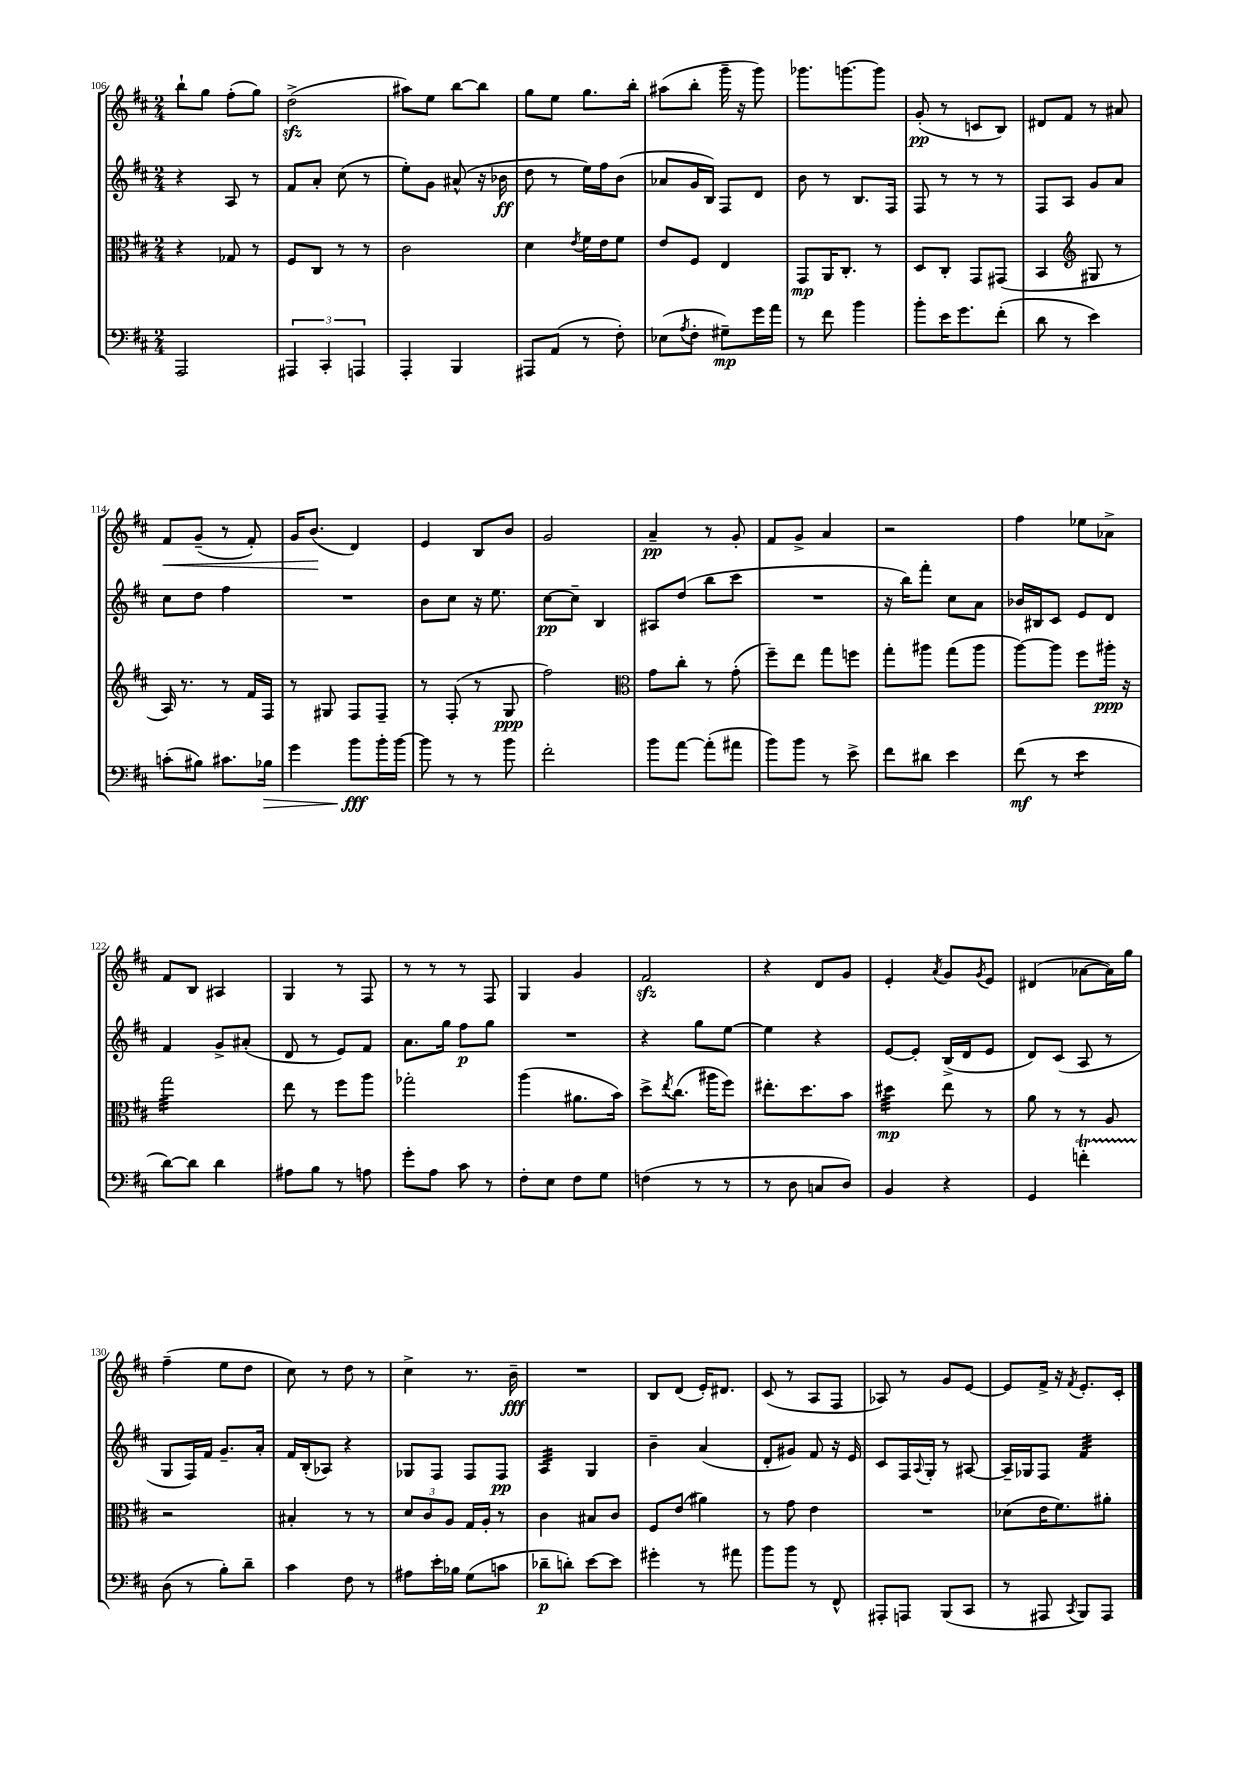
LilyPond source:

<<
\new StaffGroup <<
\new Staff = "s0" {
    \clef treble \key d \major \numericTimeSignature \time 2/4
    b''8-! g''8 fis''8-.( g''8) |
    d''2->\sfz( |
    ais''8) e''8 b''8~ b''8 |
    g''8 e''8 g''8. b''16-. |
    ais''8( b''8-. g'''16-- r16 g'''8) |
    ges'''8. g'''8.~ g'''8 |
    g'8-.\pp( r8 c'8 b8) |
    dis'8 fis'8 r8 ais'8 |
    fis'8\< g'8--( r8 fis'8-.) |
    g'16 b'8.\!( d'4) |
    e'4 b8 b'8 |
    g'2 |
    a'4--\pp r8 g'8-. |
    fis'8 g'8-> a'4 |
    r2 |
    fis''4 ees''8 aes'8-> |
    fis'8 b8 ais4 |
    g4 r8 fis8 |
    r8 r8 r8 fis8 |
    g4 g'4 |
    fis'2\sfz |
    r4 d'8 g'8 |
    e'4-. \acciaccatura { a'8 } g'8 \acciaccatura { g'8 } e'8 |
    dis'4( aes'8~ aes'16) g''16 |
    fis''4--( e''8 d''8 |
    cis''8) r8 d''8 r8 |
    cis''4-> r8. b'16--\fff |
    R2 |
    b8 d'8( e'16-.) dis'8. |
    cis'8( r8 a8 fis8 |
    aes8) r8 g'8 e'8~ |
    e'8 fis'16-> r16 \acciaccatura { fis'8 } e'8.-. cis'16-. \bar "|." |
}
\new Staff = "s1" {
    \clef treble \key d \major \numericTimeSignature \time 2/4
    r4 a8 r8 |
    fis'8 a'8-. cis''8( r8 |
    e''8-.) g'8 ais'8-^( r16 bes'16\ff |
    d''8 r8 e''16) fis''16 b'8( |
    aes'8 g'16 b16) fis8 d'8 |
    b'8 r8 b8. fis16 |
    fis8 r8 r8 r8 |
    fis8 a8 g'8 a'8 |
    cis''8 d''8 fis''4 |
    R2 |
    b'8 cis''8 r16 e''8. |
    cis''8~\pp cis''8-- b4 |
    ais8 d''8( b''8 cis'''8 |
    R2 |
    r16 b''16) fis'''8-. cis''8 a'8 |
    bes'16 bis16 cis'8 e'8 d'8 |
    fis'4 g'8-> ais'8-.( |
    d'8 r8 e'8) fis'8 |
    a'8. g''16 fis''8\p g''8 |
    R2 |
    r4 g''8 e''8~ |
    e''4 r4 |
    e'8~ e'8-. b16->( d'16 e'8 |
    d'8) cis'8( a8 r8 |
    g8 fis16) fis'16 g'8.-- a'16-. |
    fis'16 b16-.( aes8) r4 |
    ges8 fis8 fis8 fis8\pp |
    a4:32 g4 |
    b'4-- a'4( |
    d'8-. gis'8) fis'8 r16 e'16 |
    cis'8 fis16 \appoggiatura { a8 } g16-. r8 ais8~ |
    ais16-- ges16 fis8 fis'4:32 \bar "|." |
}
\new Staff = "s2" {
    \clef alto \key d \major \numericTimeSignature \time 2/4
    r4 ges8 r8 |
    fis8 cis8 r8 r8 |
    cis'2 |
    d'4 \acciaccatura { e'8 } fis'16 e'16 fis'8 |
    e'8 fis8 e4 |
    g,8\mp a,16 cis8.-. r8 |
    d8 cis8-. g,8 gis,8( |
    b,4 \clef treble gis8 r8 |
    a16) r8. r8 fis'16 fis16 |
    r8 gis8 fis8 fis8-- |
    r8 fis8-.( r8 g8\ppp |
    fis''2) |
    \clef alto g'8 cis''8-. r8 g'8-.( |
    fis''8--) e''8 g''8 f''8 |
    g''8-. ais''8 g''8( ais''8 |
    a''8~) a''8 fis''8 ais''16-.\ppp r16 |
    g''2:32 |
    e''8 r8 fis''8 a''8 |
    ges''2-. |
    a''4( ais'8. b'16) |
    d''8-> \acciaccatura { e''8 } cis''8.( ais''16 fis''8) |
    eis''8.-. d''8. b'8 |
    dis''4:32\mp e''8 r8 |
    a'8 r8 r8 a8 |
    r2 |
    bis4-. r8 r8 |
    \tuplet 3/2 { d'8 cis'8 a8 } g16 a16-. r8 |
    cis'4 bis8 cis'8 |
    fis8 e'8( ais'4) |
    r8 g'8 e'4 |
    R2 |
    des'8( e'16 fis'8.) ais'8-. \bar "|." |
}
\new Staff = "s3" {
    \clef bass \key d \major \numericTimeSignature \time 2/4
    a,,2 |
    \tuplet 3/2 { ais,,4 cis,4-. a,,4 } |
    a,,4-. b,,4 |
    ais,,8 a,8( r8 fis8-.) |
    ees8( \acciaccatura { a8 } fis8-. gis8--\mp) g'16 a'16 |
    r8 fis'8 b'4 |
    b'8-. e'16 g'8. fis'8-.( |
    d'8 r8 e'4) |
    c'8-.( bis8) cis'8. bes16\> |
    g'4 b'8\fff\! b'16-. b'16~ |
    b'8 r8 r8 b'8 |
    fis'2-. |
    b'8 a'8~ a'8-.( ais'8 |
    b'8) b'8 r8 e'8-> |
    fis'8 dis'8 e'4 |
    fis'8\mf( r8 e'4:8 |
    d'8~) d'8 d'4 |
    ais8 b8 r8 a8 |
    g'8-. a8 cis'8 r8 |
    fis8-. e8 fis8 g8 |
    f4( r8 r8 |
    r8 d8 c8 d8) |
    b,4 r4 |
    g,4 f'4-.\startTrillSpan |
    d8\stopTrillSpan( r8 b8-.) d'8-- |
    cis'4 fis8 r8 |
    ais8 e'16-. bes16 g8( c'8 |
    des'8--\p d'8-.) e'8~ e'8 |
    gis'4-. r8 ais'8 |
    b'8 b'8 r8 fis,8-^ |
    ais,,8-. a,,8 b,,8( cis,8 |
    r8 ais,,8 \acciaccatura { cis,8 } b,,8) ais,,8 \bar "|." |
}
>>
>>
\layout { \context { \Score currentBarNumber = #106 } }
